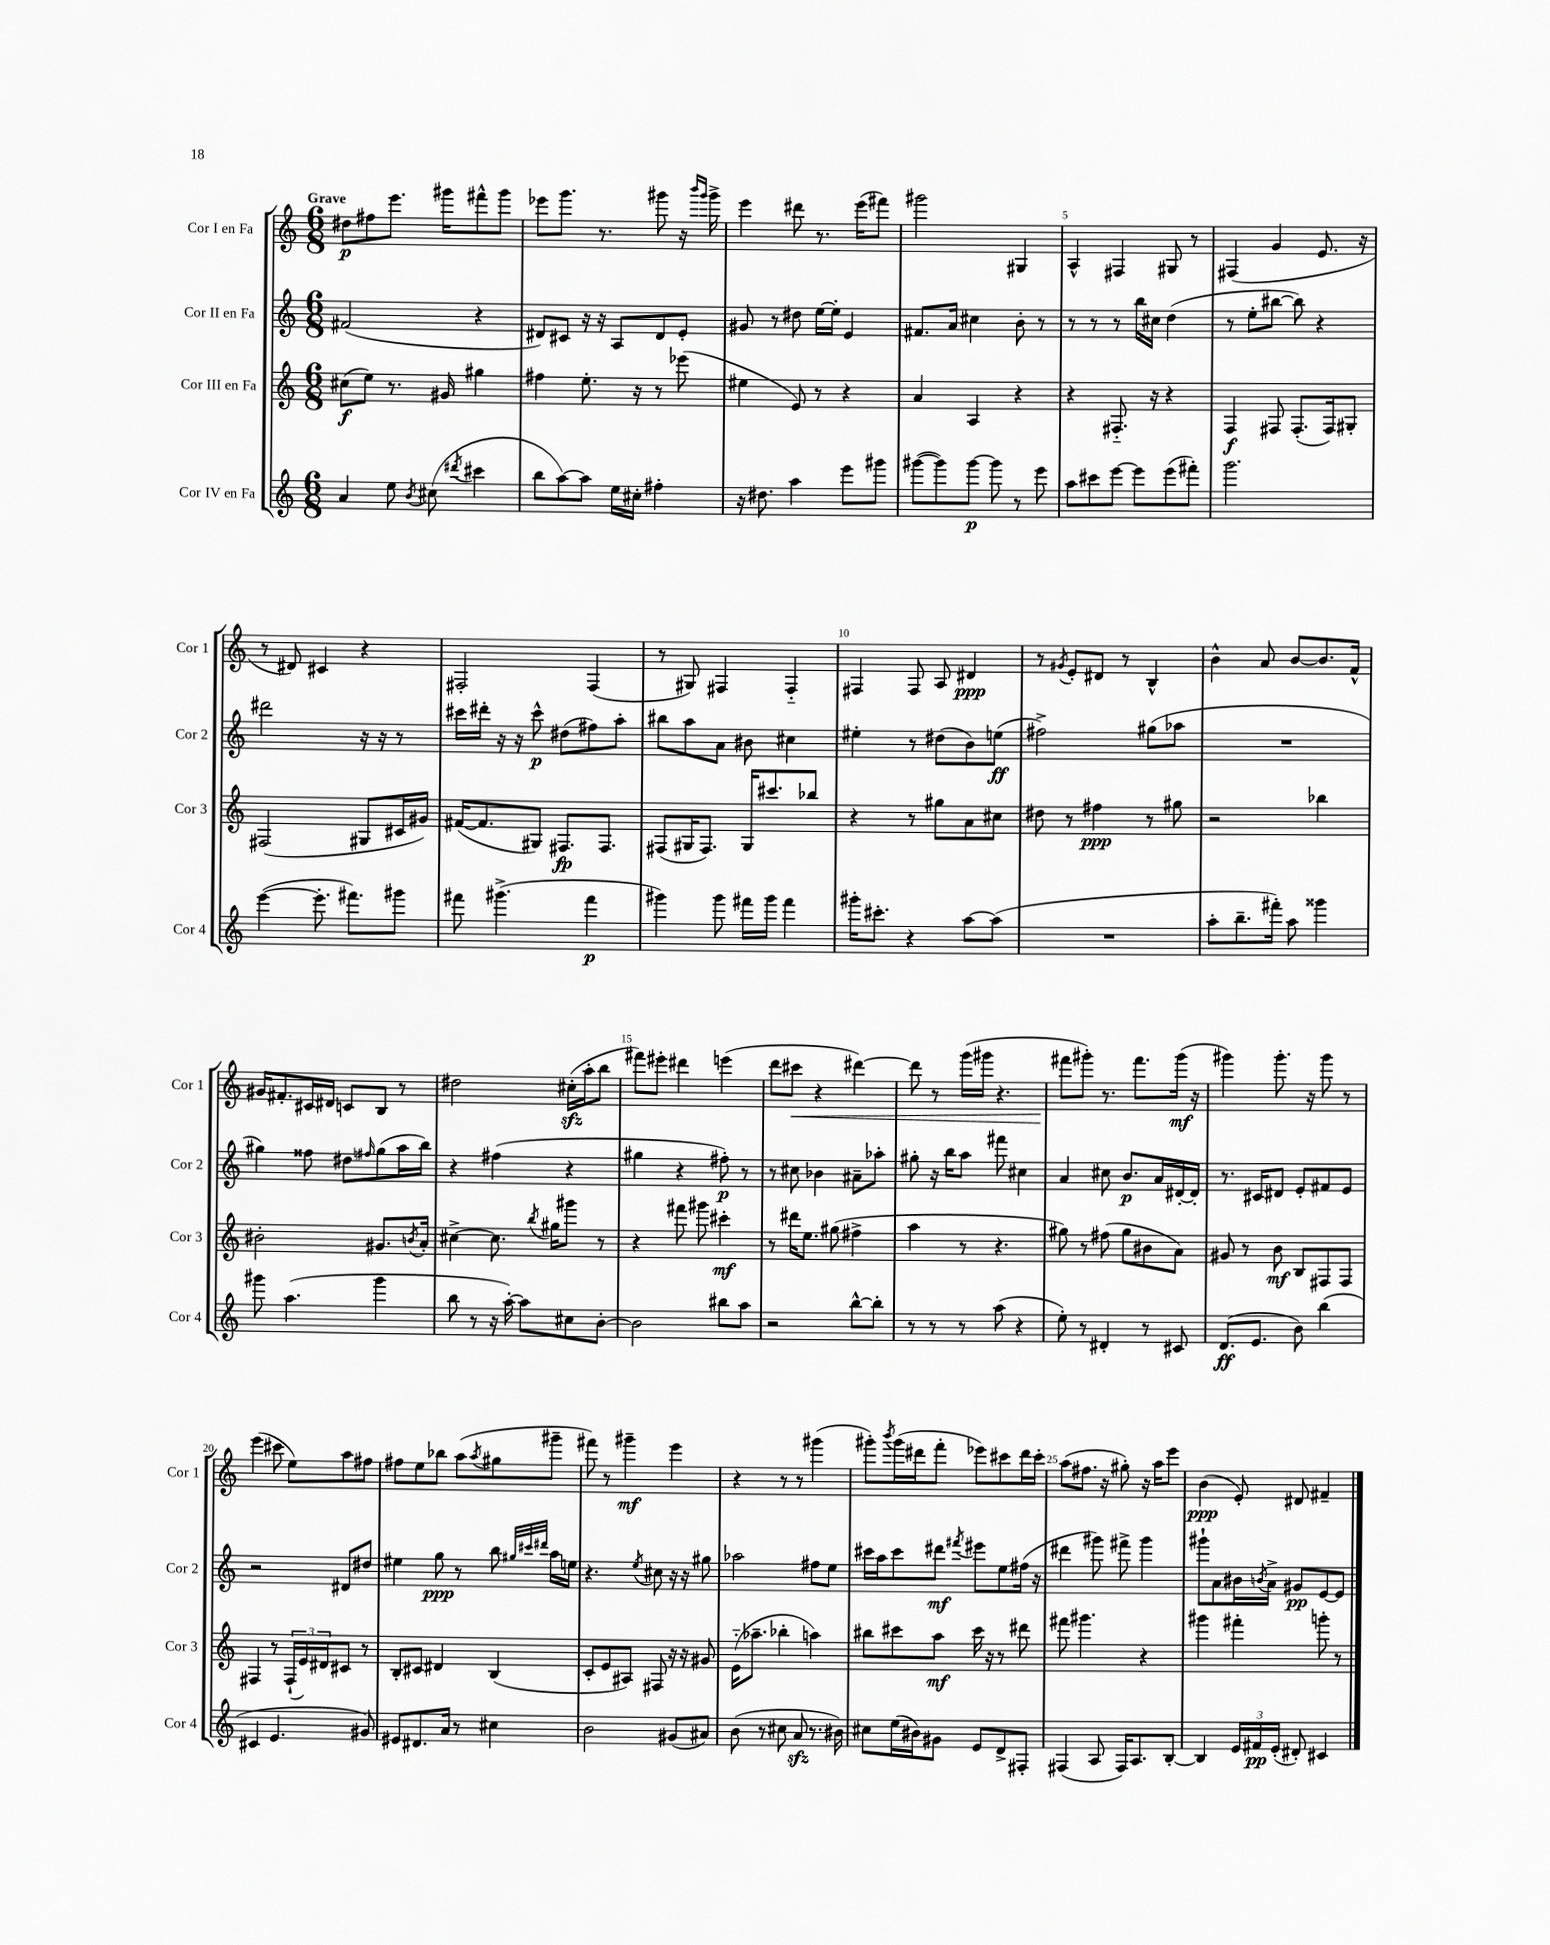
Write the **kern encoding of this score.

**kern	**kern	**kern	**kern
*staff4	*staff3	*staff2	*staff1
*clefG2	*clefG2	*clefG2	*clefG2
*k[]	*k[]	*k[]	*k[]
*M6/8	*M6/8	*M6/8	*M6/8
4a	(8cc#	(2f#	8dd#
.	8ee)	.	8ff#
8ee	8.r	.	8.eee
8qb	.	.	.
(8cc#	.	.	.
.	16g#	.	16ggg#
8qddd#	.	.	.
4ccc#	4gg#	4r	8fff#^^
.	.	.	8ggg#
=	=	=	=
8bb	4ff#	8d#)	8eee-
[8aa)	.	8c#	8.ggg
8aa]	8.ee'	16r	.
.	.	16r	8.r
16ee	.	8A	.
16cc#'	16r	.	.
4ff#'	8r	8d#	8ggg#
.	(8eee-	8e'	16r
.	.	.	16qqbbb
.	.	.	16qqggg#
.	.	.	16ggg#^
=	=	=	=
16r	4ee#	8g#	4eee
8.dd#	.	.	.
.	.	8r	.
4aa	8e)	8dd#	8ddd#
.	8r	[16ee	8.r
.	.	16ee']	.
8eee	4r	4e	.
.	.	.	(16eee
8ggg#	.	.	8fff#)
=	=	=	=
([8ggg#	4a	8.f#	2ggg#
8ggg#])	.	.	.
.	.	16a	.
[8ggg#	4A	4cc#	.
8ggg#]	.	.	.
8r	4r	8b'	4G#
8eee	.	8r	.
=	=	=	=
8aa	4r	8r	4A^^
8ccc#	.	8r	.
[8eee	8.F#'~	8r	4F#
8eee]	.	16bb	.
.	16r	16cc#	.
(8eee	4r	(4dd	8G#
8fff#')	.	.	8r
=	=	=	=
2.ggg	4F	8r	(4F#
.	.	8ee'	.
.	8F#	[8bb#	4g
.	(8.F#'	8bb#])	.
.	.	4r	8.e
.	16F#)	.	.
.	8G#'	.	.
.	.	.	16r
=	=	=	=
([4eee	(2F#	2ddd#	8r
.	.	.	8d#)
8.eee']	.	.	4c#
8.fff#)	.	.	.
.	8G#	16r	4r
.	.	16r	.
8ggg#	16c#	8r	.
.	16g#)	.	.
=	=	=	=
8fff#	([16f#	16ccc#	2F#'
.	8.f#]	16ddd#'	.
(4.ggg#^	.	16r	.
.	.	16r	.
.	8G#)	8ccc#^^	.
.	8.F#	(8dd#	.
4fff#	.	8ff#)	(4F#
.	8.F#	.	.
.	.	8aa'	.
=	=	=	=
4ggg#)	(8F#	8bb#	8r
.	16G#	8aa	8G#)
.	8.F#)	.	.
8ggg#	.	8a	4F#
16fff#	16G#	8b#	.
16ggg#	8.ccc#	.	.
4fff#	.	4cc#	4F#'~
.	8bb-	.	.
=	=	=	=
16ggg#'	4r	4ee#'	4F#
8.ccc#'	.	.	.
4r	8r	8r	8F#
.	8gg#	(8dd#	8A
[8aa	8a	8b)	4d#
(8aa]	8cc#	(8ee	.
=	=	=	=
2.r	8dd#	2ff#^)	8r
.	.	.	8qg#
.	8r	.	8e'
.	4ff#	.	8d#
.	.	.	8r
.	8r	(8gg#	4B^^
.	8gg#	8aa-	.
=	=	=	=
8aa'	2r	2.r	4b^^
8.bb~	.	.	.
.	.	.	8a
16fff#')	.	.	.
8aa	.	.	[8b
4ggg##	4bb-	.	8.b]
.	.	.	16f^^
=	=	=	=
8ggg#	2b#'	4gg#)	16g#
.	.	.	8.f#'
(4.aa	.	.	.
.	.	8ff##	16c#
.	.	.	16d#
.	.	8dd#	8c
.	.	16qqff#	.
4ggg#	8.g#	(8gg#	8B
.	.	16aa	8r
.	8qb	.	.
.	16a'	16bb)	.
=	=	=	=
8bb	[4cc#^	4r	2dd#
8r	.	.	.
16r	8.cc#]	(4ff#	.
[16aa')	.	.	.
8aa]	.	.	.
.	8qbb	.	.
.	16gg#	.	.
8cc#	8ggg#	4r	(16cc#'
.	.	.	16aa'
[8b'	8r	.	8bb
=	=	=	=
2b]	4r	4gg#	8fff#)
.	.	.	8eee#'
.	8fff#	4r	4ddd#
.	8ggg#	.	.
8bb#	4ccc#'	8ff#')	(4eee
8aa	.	8r	.
=	=	=	=
2r	8r	8r	8ddd
.	16ddd#	8cc#	8ccc#
.	8.ee	.	.
.	.	4b-	4r
.	(8gg#	.	.
[8bb^^	4ff#^	8a#~	[4ddd#)
8bb']	.	8aa-'	.
=	=	=	=
8r	4aa	8gg#'	8ddd#]
8r	.	16r	8r
.	.	16bb	.
8r	8r	8aa	(16ggg
.	.	.	16ggg#
(8aa	4.r	8fff#	4.r
4r	.	4cc#	.
=	=	=	=
8ee')	8gg#)	4a	8fff#
8r	8r	.	8ggg#')
4d#'	(8ff#	8cc#	8.r
.	8gg#	8.b	.
.	.	.	8.fff#
8r	8b#	.	.
.	.	16a	.
8c#	8a)	[16d#'	(16ggg#
.	.	16d#']	16r
=	=	=	=
(8.d	8g#	8.r	4ggg#)
.	8r	.	.
8.e	.	16c#	.
.	8b	8d#	8.ggg#'
8b)	8B	8e'	.
.	.	.	16r
(4bb	8F#	8f#	8ggg#
.	8F#	8e	8r
=	=	=	=
4c#	4F#	2r	(4eee
4.e	8r	.	8ccc#
.	(24F#`	.	8ee)
.	24e)	.	.
.	24d#	.	.
.	8c#	8d#	8aa
8g#)	8r	8dd#	8ff#
=	=	=	=
8e#	8B'	4ee#	8ff#
8.d#	8c#	.	8ee
.	4d#	8gg	8bb-
16a	.	.	.
8r	.	8r	(8aa
.	.	.	8qaa
4cc#	(4B	8bb	8gg#
.	.	32qqgg#	.
.	.	32qqccc#	.
.	.	32qqddd#	.
.	.	16aa	8ggg#~
.	.	16ee	.
=	=	=	=
2b	8c'	4.r	8fff#)
.	8e	.	8r
.	8A#)	.	4ggg#~
.	.	8qee	.
.	8F#	8cc#	.
(8g#	16r	16r	4eee
.	16r	16r	.
8a#)	8g#	8gg#	.
=	=	=	=
(8b	(16e'~	2aa-	4r
.	8.aa-~	.	.
8r	.	.	.
8cc#	4bb-'	.	8r
8a	.	.	8r
8.r	4aa)	8ff#	(4ggg#
.	.	8ee	.
16b#)	.	.	.
=	=	=	=
8cc#	8bb#	16ccc#	8ggg#')
.	.	16aa	.
.	.	.	8qbbb
(16ee	8ccc#	8ccc#	(16ggg#
16b#)	.	.	16ddd#
8g#	8aa	8ddd#	8fff'
.	.	8qfff#	.
8e	16ccc#	8eee#	8eee-)
.	16r	.	.
8d^	8r	8ee	8ccc#
8F#'	8ddd#	(16ff#	16ddd#
.	.	16r	16ccc#'
=	=	=	=
(4F#	8fff#	4ddd#	(8aa
.	4.ggg#	.	8.ff#
8A	.	8ggg#)	.
.	.	.	16r
16F#)	.	8fff#^	8gg#')
8.A	.	.	.
.	4r	4ggg#	16r
.	.	.	16aa
[8B'	.	.	8eee
=	=	=	=
4B]	4ggg#	8ggg#`	(4b
.	.	8a	.
24e	4fff#'	16b#	8e')
24f#	.	.	.
.	.	8qb	.
.	.	16a^	.
(24e'	.	.	.
8d#')	.	8g#	8d#
4c#	8ggg'	[8e	4f#~
.	8r	8e]	.
==	==	==	==
*-	*-	*-	*-
